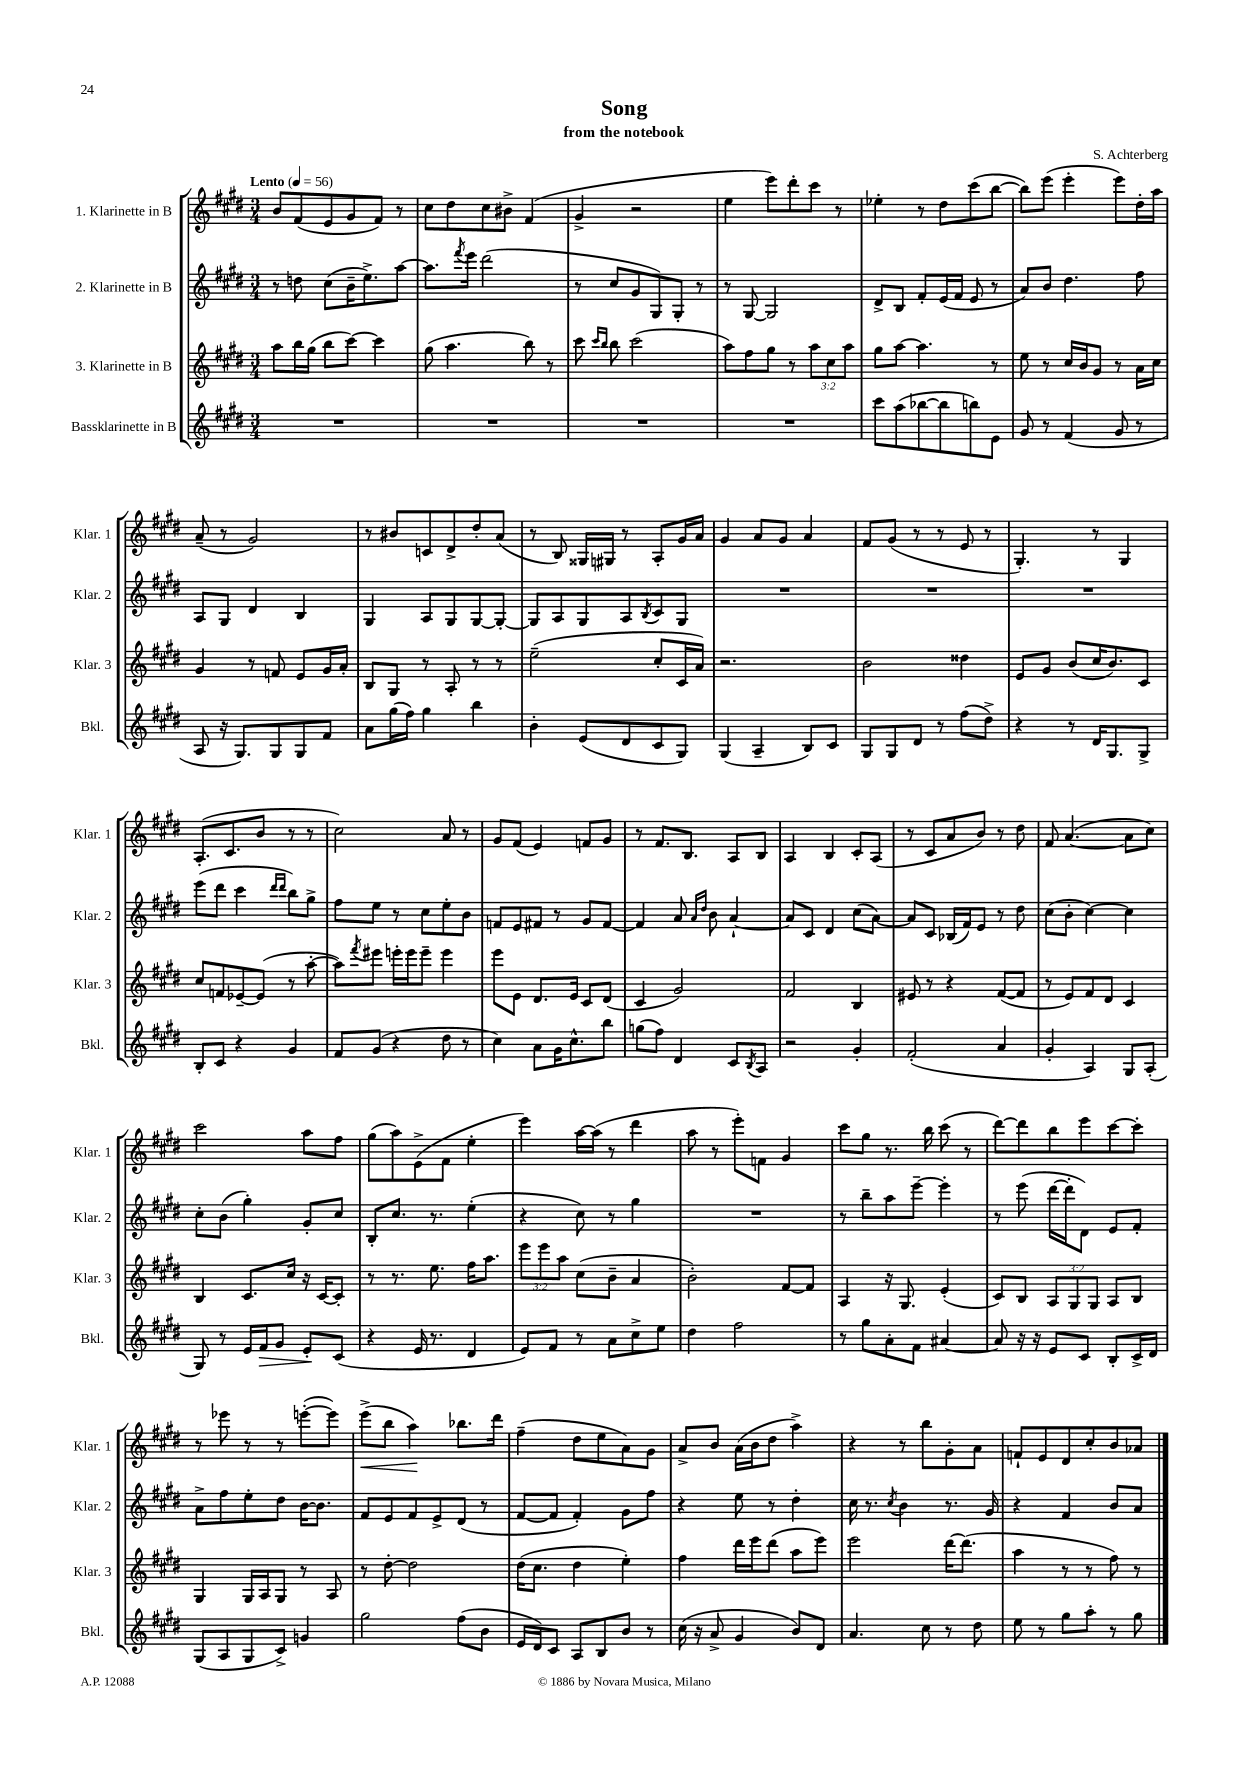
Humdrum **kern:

**kern	**kern	**kern	**kern
*staff4	*staff3	*staff2	*staff1
*clefG2	*clefG2	*clefG2	*clefG2
*k[f#c#g#d#]	*k[f#c#g#d#]	*k[f#c#g#d#]	*k[f#c#g#d#]
*M3/4	*M3/4	*M3/4	*M3/4
*MM56	*MM56	*MM56	*MM56
2.r	8aa	8r	8b
.	16bb	8dd	(8f#
.	(16gg#	.	.
.	8bb	(8cc#	8e
.	[8ccc#)	16b~	8g#
.	.	8.ee^)	.
.	4ccc#]	.	8f#)
.	.	[8aa	8r
=	=	=	=
2.r	(8gg#	8.aa]	8cc#
.	4.aa	.	8dd#
.	.	8qfff#	.
.	.	16eee	.
.	.	(2ddd#	8cc#
.	.	.	8b#^
.	8bb)	.	(4f#
.	8r	.	.
=	=	=	=
2.r	8ccc#	8r	4g#^
.	16qqccc#	.	.
.	16qqbb	.	.
.	8bb	8cc#	.
.	(2ccc#	8g#	2r
.	.	8G#)	.
.	.	8G#'	.
.	.	8r	.
=	=	=	=
2.r	8aa)	8r	4ee
.	8ff#	[8G#	.
.	8gg#	2G#]	8eee)
.	8r	.	8ddd#'
.	12aa	.	8ccc#
.	12cc#	.	.
.	.	.	8r
.	12aa	.	.
=	=	=	=
8ccc#	8gg#	8d#^	4ee-'
(8aa	[8aa	8B	.
[8bb-	4.aa]	8f#'	8r
8bb-]	.	(16e	8dd#
.	.	16f#	.
8bb)	.	8e	(8ccc#
8e	8r	8r	[8bb
=	=	=	=
8g#	8ee	8a)	8bb])
8r	8r	8b	(8eee
(4f#	16cc#	4.dd#	4eee'
.	16b	.	.
.	8g#	.	.
8g#	8r	.	8eee)
8r	16a	8ff#	16dd#'
.	16cc#	.	16aa
=	=	=	=
8A	4g#	8A	(8a~
16r	.	8G#	8r
8.G#)	.	.	.
.	8r	4d#	2g#)
8G#	8f	.	.
8G#	8e	4B	.
8f#	16g#	.	.
.	16a'	.	.
=	=	=	=
8a	8B	4G#	8r
(16gg#	8G#	.	8b#
16ff#)	.	.	.
4gg#	8r	8A	8c
.	8A'	8G#	8d#^
4bb	8r	[8G#	8dd#'
.	8r	8G#'_	(8a
=	=	=	=
4b'	(2ee~	8G#]	8r
.	.	8A	8B)
(8e	.	8G#	16G##
.	.	.	16G#
8d#	.	8A	8r
.	.	8qB	.
8c#	8cc#'	8c#	8A'
8G#)	16c#	8G#	16g#
.	16a)	.	16a
=	=	=	=
(4G#	2.r	2.r	4g#
4A~	.	.	8a
.	.	.	8g#
8B)	.	.	4a
8c#	.	.	.
=	=	=	=
8G#	2b	2.r	8f#
8G#	.	.	(8g#
8d#	.	.	8r
8r	.	.	8r
(8ff#	4dd##	.	8e
8dd#^)	.	.	8r
=	=	=	=
4r	8e	2.r	4.G#')
.	8g#	.	.
8r	(8b	.	.
16d#	16cc#	.	8r
8.G#	8.b)	.	.
.	.	.	4G#
8G#^	8c#	.	.
=	=	=	=
8B'	8cc#	(8eee	(8.A'
8c#	8f	8ddd#	.
.	.	.	8.c#
4r	[8e-~	4ccc#	.
.	(8e-]	.	8b
.	.	16qqddd#	.
.	.	16qqddd#	.
4g#	8r	8bb)	8r
.	[8aa'	8gg#^	8r
=	=	=	=
8f#	8aa])	8ff#	2cc#)
.	8qfff#	.	.
(8g#	8eee#	8ee	.
4r	16eee'	8r	.
.	16eee	.	.
.	8eee~	8cc#	.
8dd#	4eee	8ee'	8a
8r	.	8b	8r
=	=	=	=
4cc#)	8eee	8f	8g#
.	8e	8e	(8f#
8a	8.d#	8f#	4e)
16g#	.	8r	.
8.cc#^^	16e	.	.
.	8c#	8g#	8f
8bb	(8d#	[8f#	8g#
=	=	=	=
(8gg	4c#	4f#]	8r
8ff#)	.	.	8.f#
4d#	2g#)	8a	.
.	.	.	8.B
.	.	16qqa	.
.	.	16qqdd#	.
.	.	8b	.
8c#	.	[4a`	8A
8qB	.	.	.
8A	.	.	8B
=	=	=	=
2r	2f#	8a]	4A
.	.	8c#	.
.	.	4d#	4B
4g#'	4B	(8cc#	8c#'
.	.	[8a)	(8A
=	=	=	=
(2f#'	8e#	8a]	8r
.	8r	8c#	8c#
.	4r	(16B-	8a
.	.	16f#)	.
.	.	8e	8b)
4a	([8f#	8r	8r
.	8f#]	8dd#	8dd#
=	=	=	=
4g#'	8r	(8cc#	8f#
.	8e)	8b'	([4.a
4A)	8f#	[4cc#)	.
.	8d#	.	.
8G#	4c#	4cc#]	8a]
(8A'	.	.	8cc#)
=	=	=	=
8G#)	4B	8cc#'	2ccc#
8r	.	(8b	.
16e	8.c#	4gg#')	.
16f#	.	.	.
8g#	.	.	.
.	16cc#	.	.
8e'	16r	8g#'	8aa
.	[16c#	.	.
(8c#	8c#']	8cc#	8ff#
=	=	=	=
4r	8r	8B'	(8gg#
.	8.r	8.cc#	8aa)
16e	.	.	(8e^
8.r	8.ee	8.r	.
.	.	.	8f#
4d#	16ff#	(4ee'	4ee'
.	8.aa	.	.
=	=	=	=
8e)	12eee	4r	4eee)
.	12eee	.	.
8f#	.	.	.
.	12aa	.	.
8r	(8cc#	8cc#)	[16aa
.	.	.	(16aa]
8a	8b~	8r	8r
8cc#^	4a	4gg#	4ddd#
8ee	.	.	.
=	=	=	=
4dd#	2b')	2.r	8aa
.	.	.	8r
2ff#	.	.	8eee')
.	.	.	8f
.	[8f#	.	4g#
.	8f#]	.	.
=	=	=	=
8r	4A	8r	8ccc#
8gg#	.	8bb~	8gg#
8a'	16r	8aa	8.r
.	8.G#	.	.
8f#	.	[8eee~	.
.	.	.	16bb
[4a#	(4e'	4eee']	(8ccc#
.	.	.	8r
=	=	=	=
8a#]	8c#)	8r	[8ddd#)
16r	8B	(8eee	8ddd#]
16r	.	.	.
8e	12A	[16ddd#	8bb
.	.	16ddd#']	.
.	12G#	.	.
8c#	.	8d#)	8eee
.	12G#	.	.
8B'	8A	8e	[8ccc#
16c#^	8B	8f#'	8ccc#']
16d#	.	.	.
=	=	=	=
(8G#	4G#	8a^	8r
8A	.	8ff#	8eee-
8G#	16G#	8ee'	8r
.	16A	.	.
8c#^)	8G#	8dd#	8r
4g	8r	[16b	([8eee'
.	.	8.b]	.
.	8A	.	8eee])
=	=	=	=
2gg#	8r	8f#	(8eee^
.	[8dd#'	8e	8bb
.	2dd#]	8f#	4aa)
.	.	8e^	.
(8ff#	.	(8d#	8.bb-
8b	.	8r	.
.	.	.	16ddd#
=	=	=	=
16e	(16dd#	[8f#	(4ff#~
16d#)	8.cc#	.	.
8c#	.	8f#]	.
8A	4dd#	4f#')	8dd#
8B	.	.	8ee
8b	4ee')	8g#	8a)
8r	.	8ff#	8g#
=	=	=	=
(16cc#	4ff#	4r	8a^
16r	.	.	.
8a^	.	.	8b
4g#	16ddd#	8ee	(16a
.	16eee	.	16b
.	(8ddd#	8r	8dd#
8b)	8aa	4dd#'	4aa^)
8d#	8eee)	.	.
=	=	=	=
4.a	2eee	16cc#	4r
.	.	8.r	.
.	.	8qcc#	.
.	.	4b	8r
8cc#	.	.	8bb
8r	[16ddd#	8.r	8g#'
.	(8.ddd#]	.	.
8dd#	.	.	8a
.	.	16g#	.
=	=	=	=
8ee	4aa	4r	8f`
8r	.	.	8e
8gg#	8r	4f#	8d#
8aa'	8r	.	8cc#'
8r	8ff#)	8b	8b
8gg#	8r	8a	8a-
==	==	==	==
*-	*-	*-	*-
